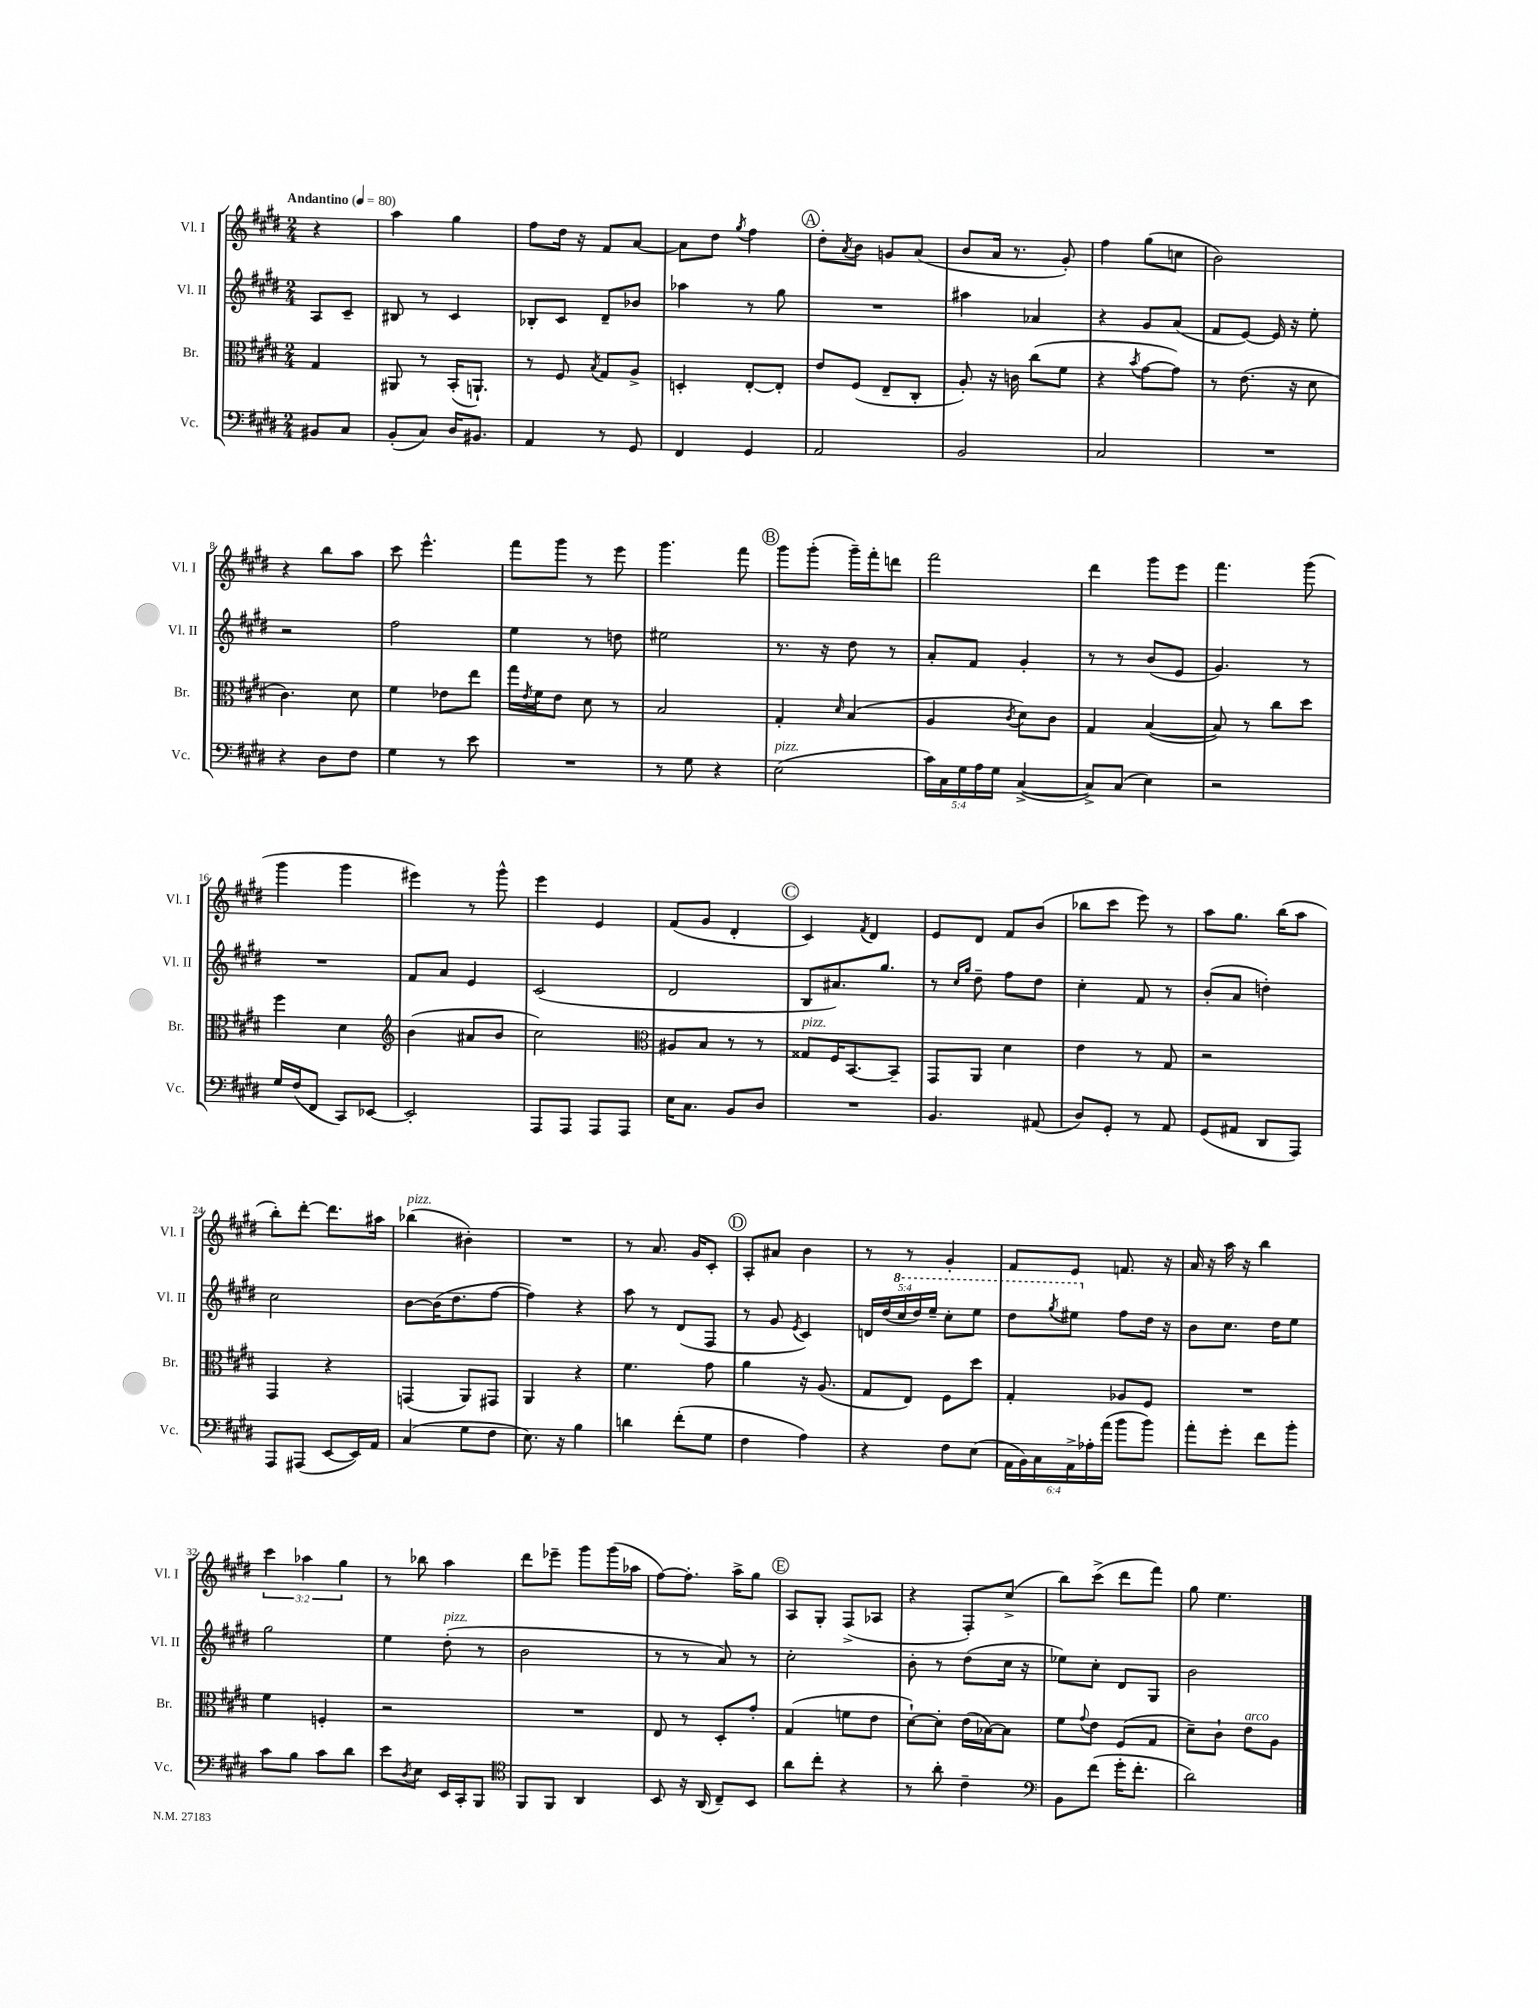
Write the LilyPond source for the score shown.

<<
\new StaffGroup <<
\new Staff = "s0" \with { instrumentName = "Vl. I" shortInstrumentName = "Vl. I" } {
    \clef treble \key e \major \numericTimeSignature \time 2/4 \override Staff.TupletNumber.text = #tuplet-number::calc-fraction-text \partial 4 \tempo "Andantino" 4 = 80
    r4 |
    a''4 gis''4 |
    fis''8 dis''16 r16 fis'8 a'8~ |
    a'8 dis''8 \acciaccatura { gis''8 } fis''4 |
    \mark \markup { \circle "A" } dis''8-. \acciaccatura { a'8 } b'8 g'8 a'8( |
    b'8 a'16 r8. gis'8-.) |
    fis''4 gis''8( c''8 |
    b'2) |
    r4 b''8 a''8 |
    cis'''8 e'''4.-^ |
    fis'''8 gis'''8 r8 e'''8 |
    gis'''4. fis'''8 |
    \mark \markup { \circle "B" } gis'''8 gis'''8-.( gis'''16--) fis'''16-. d'''8 |
    fis'''2 |
    dis'''4 gis'''8 e'''8 |
    fis'''4. gis'''8( |
    gis'''4 gis'''4 |
    eis'''4) r8 gis'''8-^ |
    e'''4 e'4 |
    fis'8( gis'8 dis'4-. |
    \mark \markup { \circle "C" } cis'4) \acciaccatura { fis'8 } dis'4 |
    e'8 dis'8 fis'8 b'8( |
    bes''8 cis'''8 e'''8) r8 |
    a''8 gis''8. b''16( a''8 |
    b''8-.) dis'''8~-. dis'''8. ais''16 |
    bes''4^\markup { \italic "pizz." }( bis'4-.) |
    R2 |
    r8 a'8. gis'16 cis'8-. |
    \mark \markup { \circle "D" } a8-. ais'8 b'4 |
    r8 r8 gis'4-. |
    fis'8 e'8 f'8. r16 |
    a'16 r16 a''16 r16 b''4 |
    \tuplet 3/2 { cis'''4 aes''4 gis''4 } |
    r8 bes''8 a''4 |
    dis'''8 ees'''8-- gis'''8 gis'''16( aes''16 |
    fis''8~) fis''8.-. a''16-> gis''8 |
    \mark \markup { \circle "E" } a8 gis8-. fis8->( aes8 |
    r4 fis8-.) cis''8->( |
    b''8) cis'''8->( dis'''8 fis'''8) |
    gis''8 e''4. \bar "|." |
}
\new Staff = "s1" \with { instrumentName = "Vl. II" shortInstrumentName = "Vl. II" } {
    \clef treble \key e \major \numericTimeSignature \time 2/4 \override Staff.TupletNumber.text = #tuplet-number::calc-fraction-text \partial 4
    a8 cis'8-- |
    bis8 r8 cis'4 |
    bes8-. cis'8 dis'8-- bes'8 |
    aes''4 r8 gis''8 |
    \mark \markup { \circle "A" } R2 |
    ais''4 aes'4 |
    r4 gis'8 a'8( |
    fis'8 e'8~) e'16 r16 e''8-. |
    r2 |
    fis''2 |
    e''4 r8 d''8 |
    eis''2 |
    \mark \markup { \circle "B" } r8. r16 dis''8 r8 |
    a'8-. fis'8 gis'4-. |
    r8 r8 b'8( e'8 |
    gis'4.) r8 |
    R2 |
    fis'8 a'8 e'4 |
    cis'2( |
    dis'2 |
    \mark \markup { \circle "C" } b8 ais'8.) gis''8. |
    r8 \grace { cis''16 gis''16 } dis''8-- fis''8 dis''8 |
    cis''4-. fis'8 r8 |
    b'8-.( a'8 d''4-.) |
    cis''2 |
    b'8~ b'16( dis''8. fis''8~ |
    fis''4) r4 |
    a''8 r8 dis'8( fis8 |
    \mark \markup { \circle "D" } r8 gis'8 \acciaccatura { e'8 } cis'4) |
    \tuplet 5/4 { d'16 dis''16( \ottava #1 cis'''16 dis'''16) e'''16-- } cis'''8-. e'''8 |
    dis'''8 \acciaccatura { gis'''8 } eis'''8 \ottava #0 fis''8 dis''16 r16 |
    b'8 cis''8. dis''16 e''8 |
    gis''2 |
    e''4 dis''8-.^\markup { \italic "pizz." }( r8 |
    b'2 |
    r8 r8 a'8) r8 |
    \mark \markup { \circle "E" } cis''2-. |
    b'8-. r8 dis''8( cis''16 r16 |
    ees''8) cis''8-. dis'8 gis8 |
    b'2 \bar "|." |
}
\new Staff = "s2" \with { instrumentName = "Br." shortInstrumentName = "Br." } {
    \clef alto \key e \major \numericTimeSignature \time 2/4 \partial 4
    gis4 |
    ais,8 r8 b,16-.( a,8.-!) |
    r8 fis8 \acciaccatura { b8 } gis8 a8-> |
    d4-. e8~-. e8-. |
    \mark \markup { \circle "A" } e'8 fis8( e8-- cis8-. |
    a8-.) r16 c'16 cis''8( fis'8 |
    r4 \acciaccatura { b'8 } gis'8~ gis'8) |
    r8 e'8.( r16 dis'8 |
    cis'4.) dis'8 |
    fis'4 ees'8 e''8 |
    gis''16 \acciaccatura { e'8 } fis'16 e'8 dis'8 r8 |
    b2 |
    \mark \markup { \circle "B" } gis4-. \grace { dis'16 } b4( |
    a4 \acciaccatura { cis'8 } dis'8) cis'8 |
    gis4 b4~( |
    b8) r8 cis''8 dis''8 |
    fis''4 dis'4 |
    \clef treble b'4( ais'8 b'8 |
    cis''2) |
    \clef alto ais8 b8 r8 r8 |
    \mark \markup { \circle "C" } gisis8^\markup { \italic "pizz." } fis16 b,8.~ b,8-- |
    gis,8 a,8 dis'4 |
    e'4 r8 gis8 |
    r2 |
    gis,4 r4 |
    g,4( a,8) gis,8 |
    a,4 r4 |
    fis'4. gis'8 |
    \mark \markup { \circle "D" } a'4 r16 a8.( |
    gis8 e8) fis8 dis''8 |
    gis4-. aes8 fis8 |
    R2 |
    fis'4 f4-. |
    r2 |
    R2 |
    e8 r8 dis8-. gis'8-. |
    \mark \markup { \circle "E" } gis4( f'8 e'8 |
    dis'8~-!) dis'8-. e'16( bes16~) bes8 |
    fis'8 \appoggiatura { gis'8 } e'8 fis8( gis8 |
    dis'8--) cis'8-! e'8^\markup { \italic "arco" } a8 \bar "|." |
}
\new Staff = "s3" \with { instrumentName = "Vc." shortInstrumentName = "Vc." } {
    \clef bass \key e \major \numericTimeSignature \time 2/4 \override Staff.TupletNumber.text = #tuplet-number::calc-fraction-text \partial 4
    bis,8 cis8 |
    b,8-.( cis8) dis16 bis,8. |
    a,4 r8 gis,8 |
    fis,4 gis,4 |
    \mark \markup { \circle "A" } a,2 |
    b,2 |
    cis2 |
    R2 |
    r4 dis8 fis8 |
    gis4 r8 e'8 |
    R2 |
    r8 gis8 r4 |
    \mark \markup { \circle "B" } e2^\markup { \italic "pizz." }( |
    \tuplet 5/4 { cis'16) cis16 gis16 a16 gis16 } cis4~->( |
    cis8->) cis8( e4) |
    r2 |
    gis16 fis16( fis,8 cis,8) ees,8~ |
    ees,2-. |
    a,,8 a,,8 a,,8 a,,8 |
    e16 cis8. b,8 dis8 |
    \mark \markup { \circle "C" } R2 |
    b,4. ais,8( |
    dis8) gis,8-. r8 a,8 |
    gis,8( ais,8 dis,8 a,,8) |
    a,,8 ais,,8( e,8~ e,16) a,16 |
    cis4( gis8 fis8 |
    e8.) r16 b4 |
    d'4 fis'8-.( gis8 |
    \mark \markup { \circle "D" } fis4 a4) |
    r4 fis8 e8( |
    \tuplet 6/4 { a,16 b,16) cis16 a,16-> aes16-. a'16( } b'8 b'8) |
    a'8-. gis'8-. fis'8 b'8-. |
    cis'8 b8 cis'8 dis'8 |
    e'8 \acciaccatura { dis8 } e8 e,16 cis,16-. b,,8 |
    \clef tenor fis,8 fis,8 a,4 |
    b,8 r16 a,16( cis8--) b,8 |
    \mark \markup { \circle "E" } a'8 cis''8-. r4 |
    r8 a'8-. cis'4-- |
    \clef bass b,8 fis'8( gis'16-. fis'8.-. |
    dis'2) \bar "|." |
}
>>
>>
